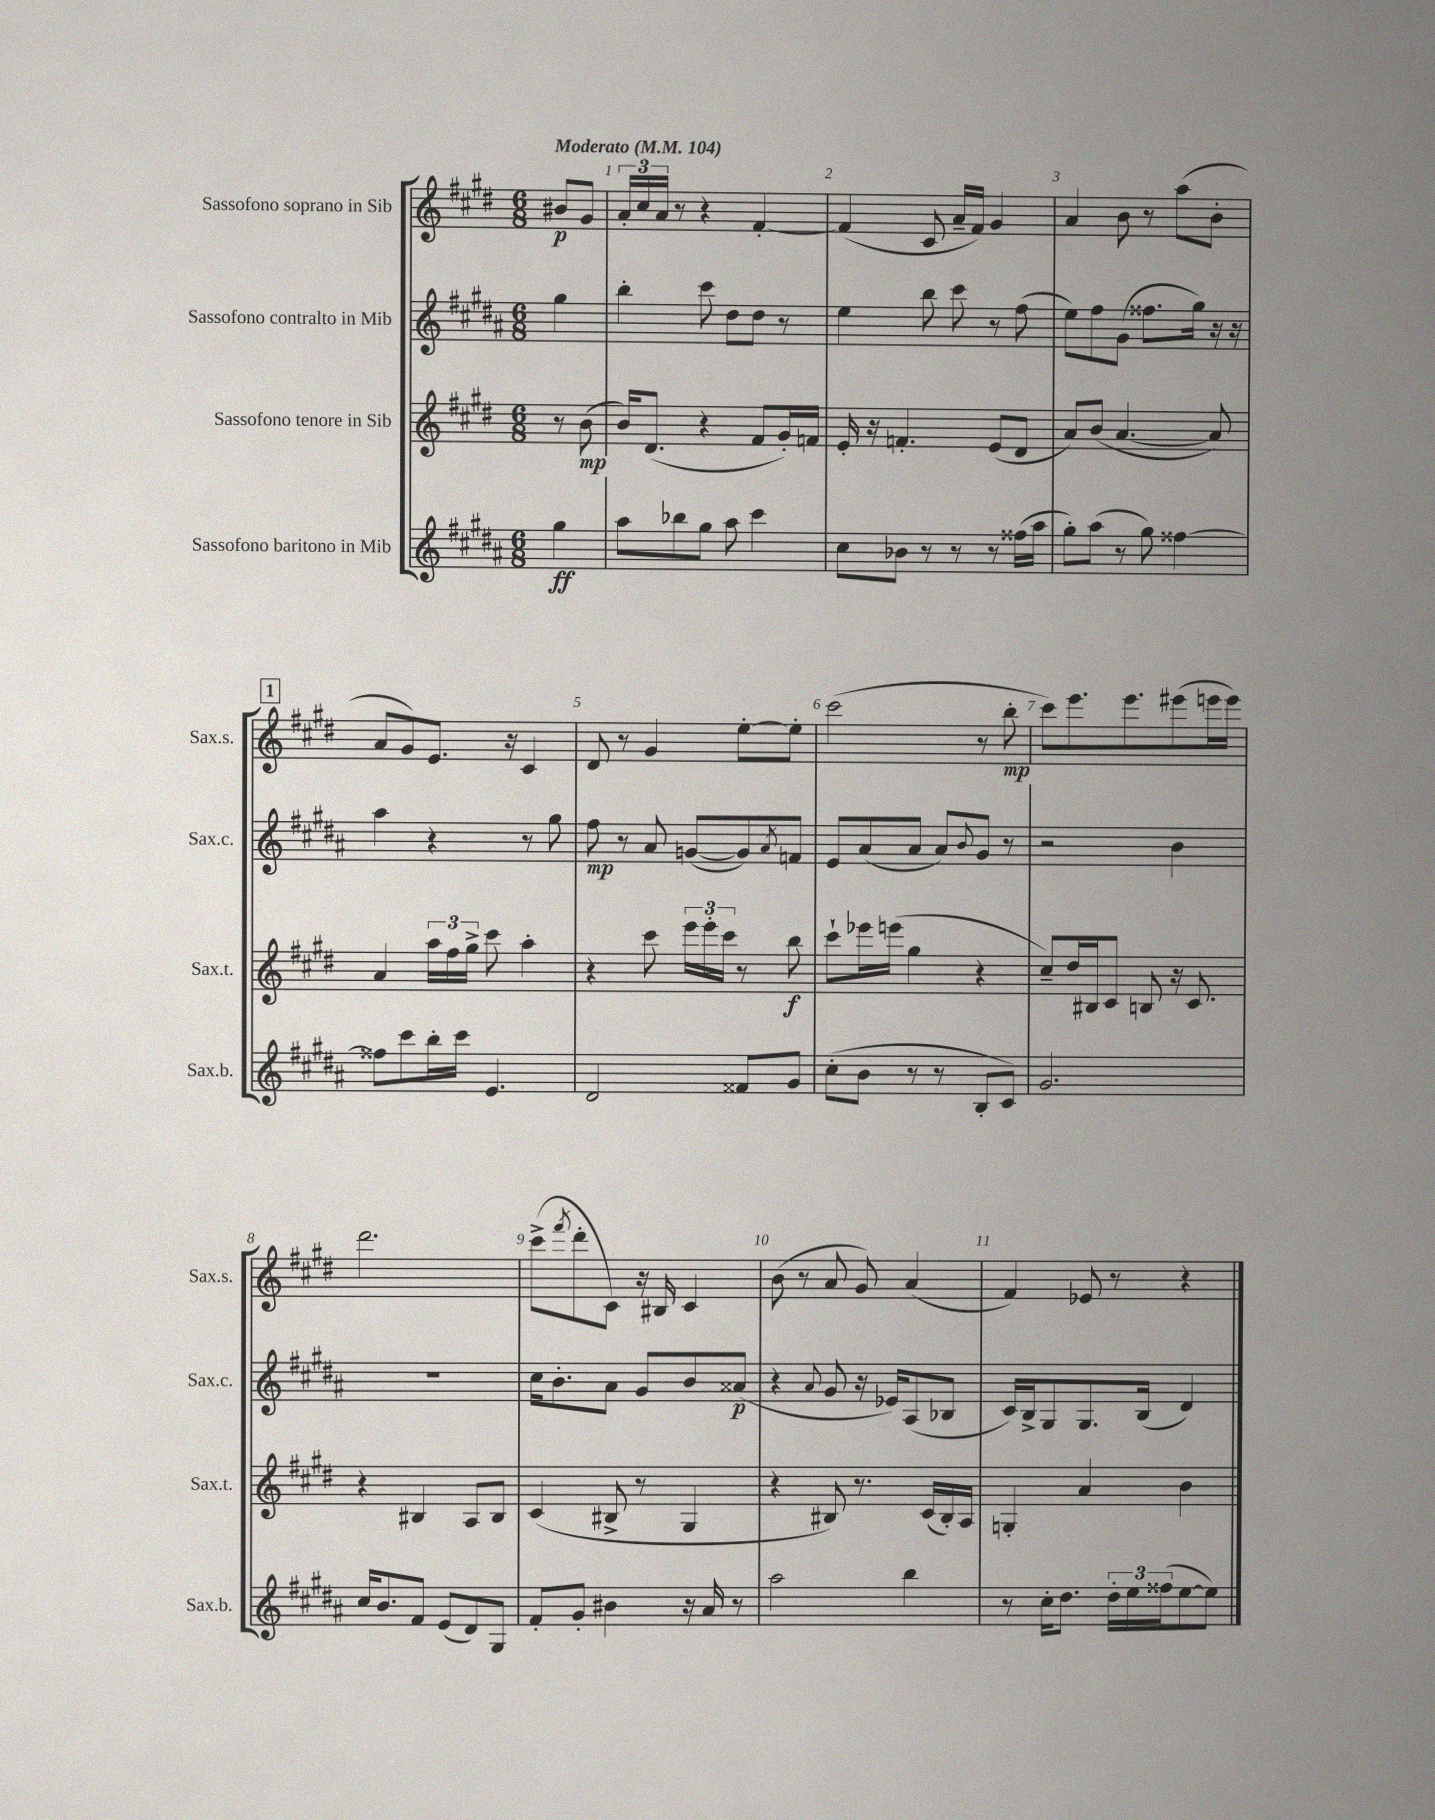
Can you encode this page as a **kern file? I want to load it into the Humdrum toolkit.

**kern	**kern	**kern	**kern
*staff4	*staff3	*staff2	*staff1
*clefG2	*clefG2	*clefG2	*clefG2
*k[f#c#g#d#a#]	*k[f#c#g#d#]	*k[f#c#g#d#a#]	*k[f#c#g#d#]
*M6/8	*M6/8	*M6/8	*M6/8
*MM104	*MM104	*MM104	*MM104
4gg#	8r	4gg#	8b#
.	(8b	.	8g#
=	=	=	=
8aa#	16b)	4bb'	24a'
.	.	.	24cc#
.	(8.d#	.	.
.	.	.	24a
8bb-	.	.	8r
8gg#	4r	8ccc#	4r
8aa#	.	8dd#	.
4ccc#	8f#	8dd#	[4f#'
.	16g#')	8r	.
.	16f	.	.
=	=	=	=
8cc#	16e'	4ee	(4f#]
.	16r	.	.
8b-	4.f'	.	.
8r	.	8bb	8c#
8r	.	8ccc#	16a~
.	.	.	16f#)
8r	(8e	8r	4g#
(16ff##	8d#	(8ff#	.
16aa#	.	.	.
=	=	=	=
8gg#')	8a)	8ee)	4a
(8aa#	(8b	8ff#	.
8r	[4.a	(8g#	8b
8gg#)	.	8.ff##	8r
[4ff##	.	.	(8aa
.	.	16gg#)	.
.	8a])	16r	8b'
.	.	16r	.
=	=	=	=
8ff##]	4a	4aa#	8a
8ccc#	.	.	8g#)
16bb'	24aa	4r	8.e
.	24ff#	.	.
16ccc#	.	.	.
.	24gg#^	.	.
4.e	8ccc#	.	.
.	.	.	16r
.	4aa'	8r	4c#
.	.	8gg#	.
=	=	=	=
2d#	4r	8ff#	8d#
.	.	8r	8r
.	8ccc#	8a#	4g#
.	24eee	([8g	.
.	24eee'	.	.
.	24ccc#	.	.
8f##	8r	8g])	[8ee'
.	.	8qa#	.
8g#	8bb	8f	8ee']
=	=	=	=
(8cc#'	8ccc#`	8e	(2ccc#
8b	16eee-	(8a#	.
.	(16eee	.	.
8r	4gg#	8a#	.
8r	.	8a#)	.
.	.	8qqb	.
8B'	4r	8g#	8r
8c#)	.	8r	8bb'
=	=	=	=
2.g#	8cc#~)	2r	8ccc#)
.	16dd#	.	8.eee
.	16B#	.	.
.	8c#	.	.
.	.	.	8.eee
.	8B	.	.
.	16r	4b	(8eee#
.	8.c#	.	.
.	.	.	16eee
.	.	.	16eee)
=	=	=	=
16cc#	4r	2.r	2.ddd#
8.b	.	.	.
8f#	4B#	.	.
(8e	.	.	.
8d#)	8A	.	.
8G#	8B#	.	.
=	=	=	=
8f#'	(4c#	16cc#	(8ccc#^
.	.	8.b'	.
.	.	.	8qfff#
8g#'	.	.	8ddd#'
4b#	8B#^	8a#	8c#)
.	8r	8g#	16r
.	.	.	16B#
16r	4G#	8b	4c#
16a#	.	.	.
8r	.	(8a##	.
=	=	=	=
2aa#	4r	4r	(8b
.	.	.	8r
.	.	8qqa#	.
.	8B#)	8g#	8a
.	8.r	16r	8g#)
.	.	16e-)	.
4bb	.	(8A#	(4a
.	(16c#	.	.
.	16B#')	8B-	.
.	16A	.	.
=	=	=	=
8r	4G'	16c#)	4f#)
.	.	16B^	.
16cc#'	.	8G#	.
8.dd#	.	.	.
.	4a	8.G#	8e-
24dd#'	.	.	8r
24ee	.	.	.
.	.	(16B	.
(24ff##	.	.	.
[8ee	4b	4d#)	4r
8ee])	.	.	.
==	==	==	==
*-	*-	*-	*-
